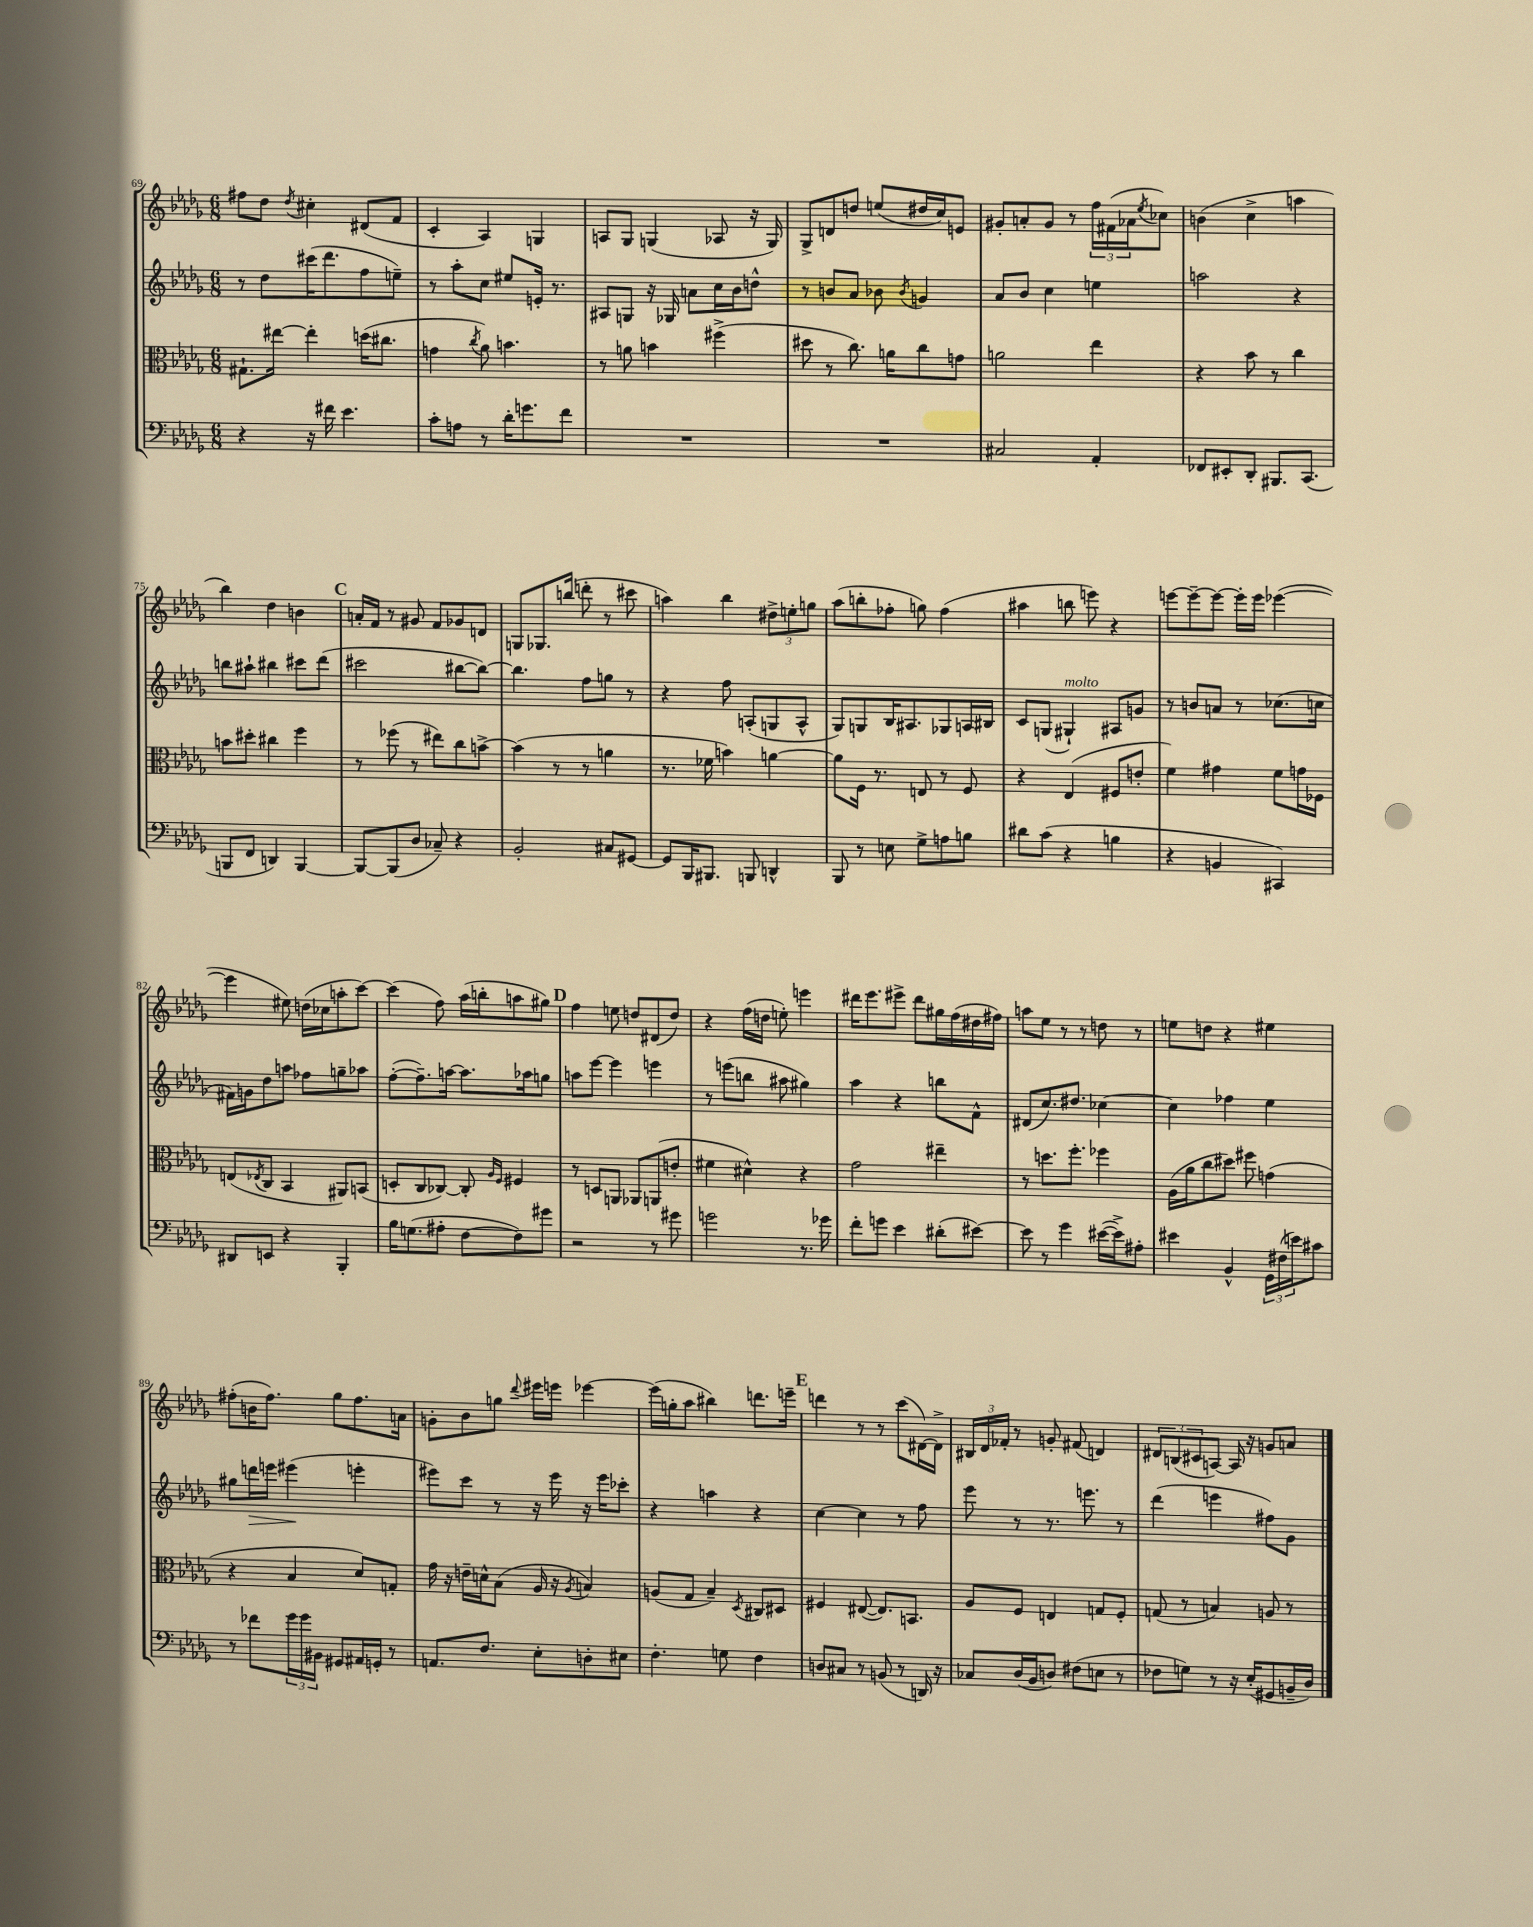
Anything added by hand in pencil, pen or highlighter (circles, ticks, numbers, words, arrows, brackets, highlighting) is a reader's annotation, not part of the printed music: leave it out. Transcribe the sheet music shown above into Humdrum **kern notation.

**kern	**kern	**kern	**kern
*staff4	*staff3	*staff2	*staff1
*clefF4	*clefC3	*clefG2	*clefG2
*k[b-e-a-d-g-]	*k[b-e-a-d-g-]	*k[b-e-a-d-g-]	*k[b-e-a-d-g-]
*M6/8	*M6/8	*M6/8	*M6/8
4r	8.G#`\L	8r	8ff#\L
.	.	8dd-\L	8dd-\J
.	[16ee#\Jk	.	.
.	.	.	8qdd-/
16r	4ee#'\]	(16ccc#\K	4cc#'\
16f#\	.	8.ddd-\	.
4.e-\	.	.	.
.	(16dd\LK	8ff\	(8d#/L
.	8.cc#\J	.	.
.	.	8ee~\J)	8f/J
=	=	=	=
8c'\L	4g\	8r	4c'/
8A\J	.	8aa-'\L	.
.	8qcc/	.	.
8r	8a-\)	8cc\J	4A-/)
16d-'\LK	4.b\	8ee#/L	.
8.g\	.	.	.
.	.	16e'/Jk	4G/
.	.	8.r	.
8f\J	.	.	.
=	=	=	=
2.r	8r	8A#/L	8A/L
.	8a\	8G/J	8G-/J
.	4b\	16r	(4G/
.	.	16G-/	.
.	.	8a\L	.
.	(4ff#^\	16cc\L	8A-/
.	.	16b-\J	.
.	.	8dd^^\J	16r
.	.	.	16G/)
=	=	=	=
2.r	8dd#\	8r	8G-^/L
.	8r	8b/L	8d/
.	8.cc\)	8a-/J	8dd/J
.	.	8b-\	(8ee/L
.	16a\LK	.	.
.	.	8qb-/	.
.	8cc\	4g/	16dd#/L
.	.	.	16cc/J)
.	8g\J	.	8e/J
=	=	=	=
2C#/	2a\	8a-/L	8g#'/L
.	.	8b-/J	8a'/
.	.	4cc\	8g#/J
.	.	.	8r
4AA-'/	4ee-\	4ee\	24ff\LL
.	.	.	(24f#\
.	.	.	24a-\J
.	.	.	8qee-/
.	.	.	8cc-\J)
=	=	=	=
8FF-/L	4r	2aa\	(4b\
8EE#'/	.	.	.
8DD-'/J	8b-\	.	4cc^\
8.BBB#/L	8r	.	.
.	4cc\	4r	4aa\
(8.CC/J	.	.	.
=	=	=	=
8BBB/L	8b\L	8bb\L	4bb-\)
8FF/J	8dd#'\J	8aa#`\J	.
4DD/)	4cc#\	4bb#\	4dd-\
[4BBB/	4ff\	8ccc#\L	4b\
.	.	(8ddd-\J	.
=	=	=	=
8BBB/_L	8r	2ccc#\	16a'/LL
.	.	.	16f/JJ
(8BBB/]	(8ff-\	.	8r
8D-/J	8r	.	8g#/
8C-~/)	8ee#\L)	.	8f/L
4r	8cc\	[8bb#\L	8g-/
.	[8b^\J	8bb#\_J)	8d/J
=	=	=	=
2BB-'/	(4b\]	4.bb#\]	8G/L
.	.	.	8.G-/
.	8r	.	.
.	.	.	(16bb/Jk
.	8r	8ff\L	8ddd'\
8C#/L	4a\	8gg\J	8r
[8GG#/J	.	8r	8ccc#\
=	=	=	=
8GG#/]L	8.r	4r	4aa\)
16BBB-/K	.	.	.
8.BBB#/J	16f-\	.	.
.	4b\)	8ff\	4bb-\
8BBB/	.	(8A'/L	.
4DD^^/	[4a\	8G/	12dd#^\L
.	.	.	12ee'\
.	.	8A^^/J	.
.	.	.	12gg\J
=	=	=	=
8BBB-/	8a\]L	8G-/L)	(8aa-\L
8r	16F\Jk	8G/	8bb'\
.	8.r	.	.
8E\	.	16B-/K	8ff-'\J
.	.	8.A#/	.
8G-^\L	8E/	.	8gg\)
8A\	8r	8G-/	(4ff-\
8B\J	8F/	16A/L	.
.	.	16B#/JJ	.
=	=	=	=
8d#\L	4r	8c/L	4aa#\
(8c\J	.	(8G/J	.
4r	(4E-/	4G#`/)	8bb\
.	.	.	8eee\)
4B\	8F#/L	8A#/L	4r
.	8e'/J	8g/J	.
=	=	=	=
4r	4f\)	8r	[8eee\L
.	.	8b/L	8eee~\_
4BB/	4g#\	8a/J	8eee\_J
.	.	8r	16eee'\]LL
.	.	.	16eee\JJ
4CC#/)	8f\L	(8.cc-\L	([4eee-\
.	16g\L	.	.
.	16F-\JJ	16cc\Jk	.
=	=	=	=
8DD#/L	(8E/L	16f#\LL)	4eee-\]
.	.	16g\J	.
.	8qE-/	.	.
8EE/J	8C/J	8dd-\	.
4r	4BB-/	8aa\J	8ee#\)
.	.	8ff-\L	(16dd\LL
.	.	.	16cc-\J
4BBB-'/	8AA#/L)	8gg~\	8aa'\
.	(8BB/J	8aa-\J	[8ccc\J)
=	=	=	=
16B-\LK	8D'/L	([8ff'\L	(4ccc\]
(8.G\	.	.	.
.	8C/	8.ff~\])	.
8A#'\J	[8C-/J)	.	8ff\)
.	.	[16aa\Jk	.
[8F\L	8C-'/]	8.aa\]L	(16aa-\LL
.	.	.	16bb'\J
.	16qqA-/LL	.	.
.	16qqF/JJ	.	.
8F\])	4F#/	.	8aa\
.	.	16aa-\k	.
8g#\J	.	8gg\J	8gg#\J)
=	=	=	=
2r	8r	8aa\L	4ff\
.	8D/L	[8eee-\J	.
.	8AA/J	4eee-\]	8ee\
.	8AA-/L	.	8dd/L
8r	(8AA/	4eee\	(8d#/
8g#\	8e'/J	.	8dd/J)
=	=	=	=
2g\	4f#\	8r	4r
.	.	(8eee\L	.
.	4d#^^\)	8bb\J	(16ff\LL
.	.	.	16dd\JJ
.	.	8aa#\	8ee'\)
8.r	4r	4gg#\)	4eee\
16g-\	.	.	.
=	=	=	=
8f'\L	2g-\	4aa-\	16ddd#\LK
.	.	.	8.eee-\
8g\J	.	.	.
4e-\	.	4r	8eee#^\J
.	.	.	8ddd#\L
(8d#'\L	4ee#~\	8bb\L	16gg#\L
.	.	.	(16ff\
[8e#\J)	.	8f^^\J	16dd#\
.	.	.	16ff#\JJ)
=	=	=	=
8e#\]	8r	(8d#/L	8aa\L
8r	8.dd\L	8.cc/)	8ee-\J
4g-\	.	.	8r
.	8.ff'\J	8.dd#/J	.
.	.	.	8r
([16e#\LL	4ff-\	[4cc-\	8dd\
16e#^\]J)	.	.	.
8A#'\J	.	.	8r
=	=	=	=
4e#\	(16A-\LL	4cc-\]	8ee\L
.	16a-\J	.	.
.	8cc\	.	8dd\J
4BB-^^/	8dd#\J)	4ff-\	4r
.	8ff#\	.	.
24GG-\LL	(4g\	4ee-\	4ee#\
(24F#\	.	.	.
24e\J)	.	.	.
8c#\J	.	.	.
=	=	=	=
8r	4r	8gg#\L	(8ff#'\L
8f-\L	.	16ddd\L	16b\K
.	.	16eee\JJ	8.ff#\J)
24g-\L	4B-/	(4eee#\	.
24g-\	.	.	.
24BB#\JJ	.	.	.
8GG#/L	.	.	8gg-\L
16AA#/L	8d-/L)	4eee'\	8.ff#\
16GG'/JJ	.	.	.
8r	8G'/J	.	.
.	.	.	16a\Jk
=	=	=	=
8.AA/L	16g-\	8eee#\L)	8g'\L
.	16r	.	.
.	16e~\LL	8ccc\J	8b-\
8.F/J	16d^^\J	.	.
.	(8B-\J	8r	8gg\J
.	.	.	8qqddd-/
8E-'\L	16A-/	16r	16eee#\LL
.	16r	16eee#\	16eee\JJ
.	8qA-/	.	.
8D'\	4B/)	16r	[4eee-\
.	.	16eee#\LK	.
8E#\J	.	8ccc-'\J	.
=	=	=	=
4.F'\	(8A/L	4r	(16eee-\]LL
.	.	.	16gg'\J
.	8G-/J	.	8aa-\J
.	4B-~/)	4aa\	4bb#\)
8G\	.	.	.
.	8qD-/	.	.
4F\	8C#/L	4r	8.ddd\L
.	8D#/J	.	.
.	.	.	16eee~\Jk
=	=	=	=
8D/L	4F#/	[4cc\	4ddd\
8C#/J	.	.	.
8r	([8E#/	4cc\]	8r
(8BB/	8.E#/]L)	.	8r
8r	.	8r	(8ccc\L
.	8.BB/J	.	.
16DD/)	.	8ff\	[16d#\L)
16r	.	.	16d#^\]JJ
=	=	=	=
8C-/L	8A-/L	8eee-\	24B#/LL
.	.	.	24d-/
.	.	.	24f-'/JJ
(16D-/L	8F/J	8r	8r
16BB-/J	.	.	.
8D/J)	4E/	8.r	8g'/
(8F#\L	.	.	(8f#/
.	.	8.eee\	.
8E\J	8G/L	.	4d/)
8r	8F'/J	8r	.
=	=	=	=
8F-\L	(8G/	(4ddd-\	12d#/L
.	.	.	(12B/
8G\J)	8r	.	.
.	.	.	12c#/
8r	4B/)	4eee\	[8A/J)
16r	.	.	16A/]
(16E-'/LK	.	.	16r
8GG#/	8A/	8ff#\L)	8g/L
16BB~/L	8r	8g-\J	8a/J
16D-/JJ)	.	.	.
==	==	==	==
*-	*-	*-	*-
